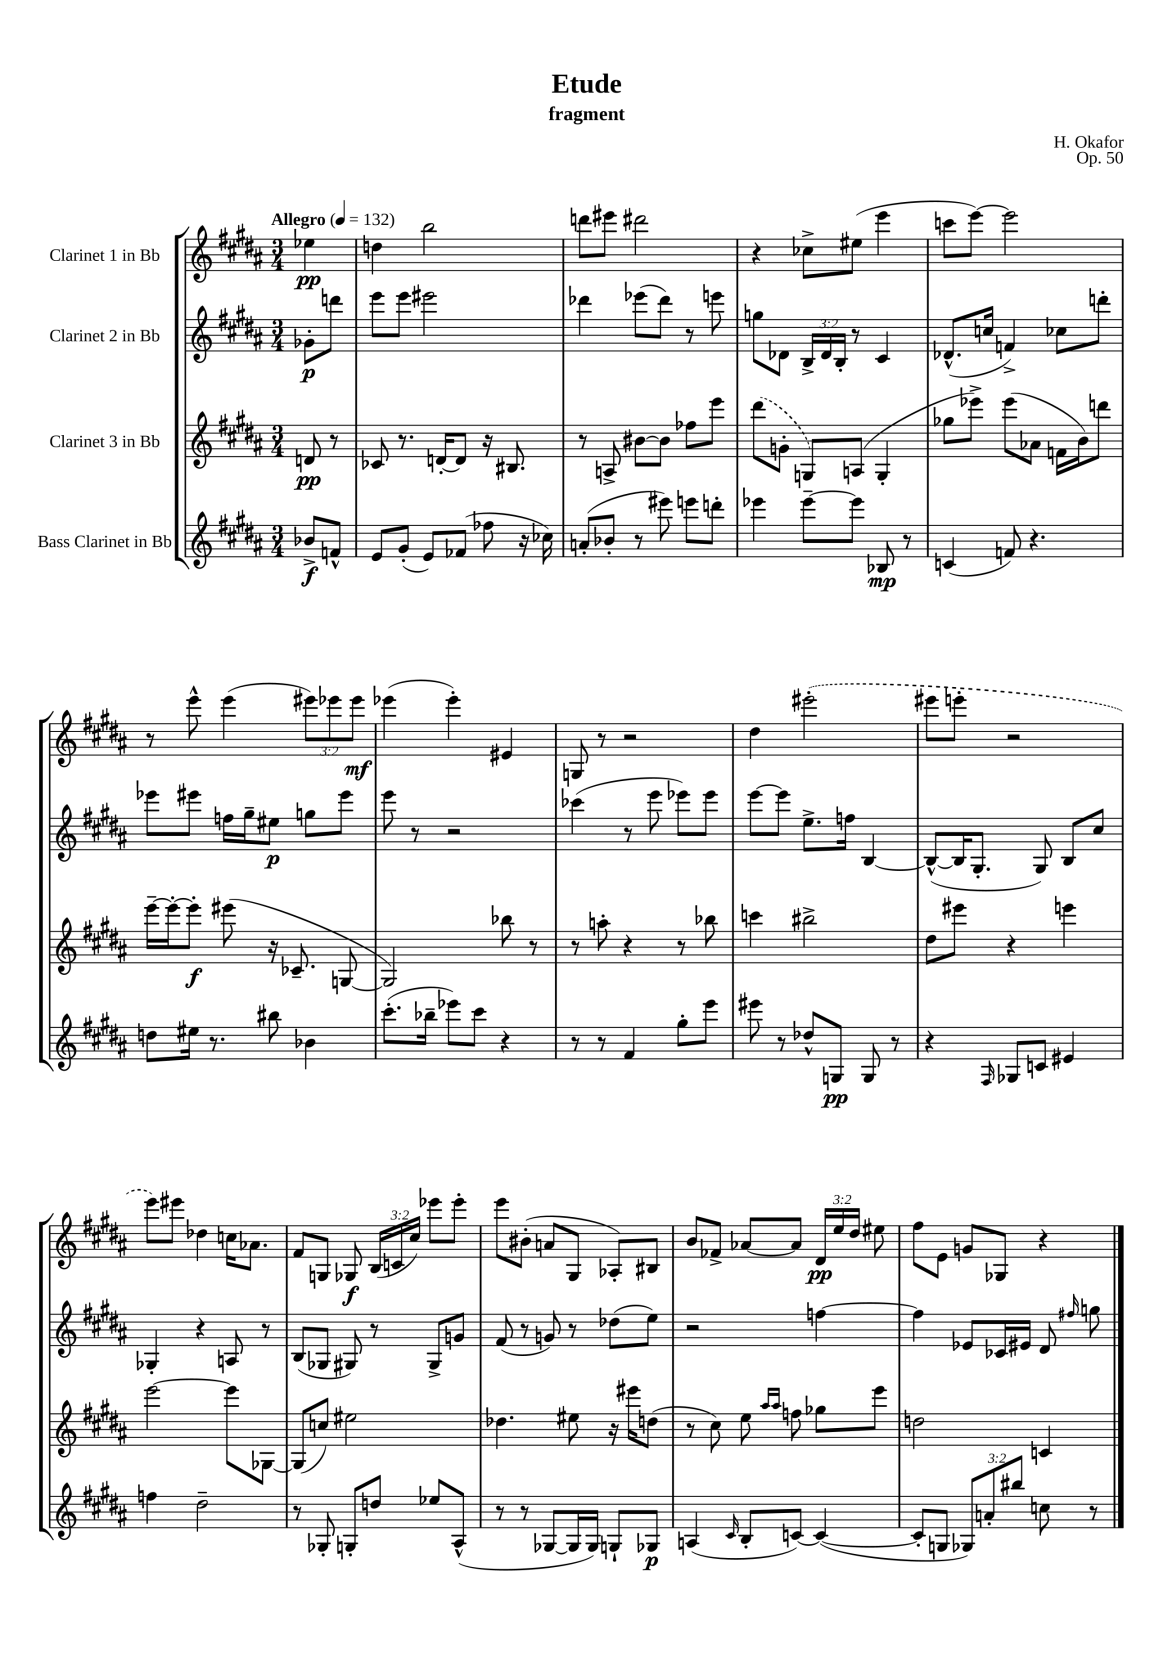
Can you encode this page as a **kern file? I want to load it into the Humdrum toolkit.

**kern	**kern	**kern	**kern
*staff4	*staff3	*staff2	*staff1
*clefG2	*clefG2	*clefG2	*clefG2
*k[f#c#g#d#a#]	*k[f#c#g#d#a#]	*k[f#c#g#d#a#]	*k[f#c#g#d#a#]
*M3/4	*M3/4	*M3/4	*M3/4
*MM132	*MM132	*MM132	*MM132
8b-^	8d	8g-'	4ee-
8f^^	8r	8ddd	.
=	=	=	=
8e	8c-	8eee	4dd
(8g#'	8.r	8eee	.
8e)	.	2eee#	2bb
.	[16d'	.	.
(8f-	8d]	.	.
8ff-	16r	.	.
.	8.B#	.	.
16r	.	.	.
16cc-)	.	.	.
=	=	=	=
(8a'	8r	4ddd-	8ddd
8b-'	8A^	.	8eee#
8r	[8b#	(8eee-	2ddd#
8eee#)	8b#]	8ddd-)	.
8eee	8ff-	8r	.
8ddd'	8eee	8eee	.
=	=	=	=
4eee-	(8ddd#	8gg	4r
.	8g'	8d-	.
[8eee-~	8G)	24B^	8cc-^
.	.	24d-	.
.	.	24B'	.
8eee-]	(8A	8r	(8ee#
8B-	4G'	4c#	4eee
8r	.	.	.
=	=	=	=
(4c	8gg-	(8.d-^^	8ccc
.	8eee-^)	.	[8eee)
.	.	16cc	.
8f)	(8eee-	4f^)	2eee]
4.r	8a-	.	.
.	16f	8cc-	.
.	16b)	.	.
.	8ddd	8ddd'	.
=	=	=	=
8dd	[16eee~	8eee-	8r
.	16eee'_	.	.
16ee#	8eee']	8eee#	8eee^^
8.r	.	.	.
.	(8eee#	16ff	(4eee
.	.	16gg#~	.
8bb#	16r	8ee#	.
.	8.c-~	.	.
4b-	.	8gg	12eee#)
.	.	.	12eee-
.	[8G	8eee#	.
.	.	.	12eee-
=	=	=	=
(8.ccc#'	2G])	8eee	(4eee-
.	.	8r	.
16bb-~	.	.	.
8eee-)	.	2r	4eee-')
8ccc#	.	.	.
4r	8bb-	.	4e#
.	8r	.	.
=	=	=	=
8r	8r	(4ccc-	8G
8r	8aa'	.	8r
4f#	4r	8r	2r
.	.	8eee	.
8gg#'	8r	8eee-)	.
8eee	8bb-	8eee-	.
=	=	=	=
8eee#	4ccc	[8eee	4dd#
8r	.	8eee]	.
8dd-^^	2bb#^	8.ee^	(2eee#'
8G	.	.	.
.	.	16ff	.
8G	.	[4B	.
8r	.	.	.
=	=	=	=
4r	8dd#	(8B^^_	8eee#
.	8eee#	16B]	8eee'
.	.	8.G#'	.
16qqF#	.	.	.
8G-	4r	.	2r
8c	.	8G#)	.
4e#	4eee	8B	.
.	.	8cc#	.
=	=	=	=
4ff	[2eee	4G-'	8eee)
.	.	.	8eee#
2dd#~	.	4r	4dd-
.	8eee]	8A	16cc
.	.	.	8.a-
.	[8G-	8r	.
=	=	=	=
8r	(8G-]	(8B	8f#
8G-'	8cc)	8G-	8G
8G'	2ee#	8G#)	8G-
8dd	.	8r	(24B
.	.	.	24c
.	.	.	24cc#)
8ee-	.	8G#^	8eee-
(8A#^^	.	8g	8eee-'
=	=	=	=
8r	4.dd-	(8f#	8eee
8r	.	8r	(8b#'
[8G-	.	8g)	8a
16G-]	8ee#	8r	8G#
16G-)	.	.	.
8G`	16r	(8dd-	8A-')
.	16eee#	.	.
8G-	(8dd	8ee)	8B#
=	=	=	=
(4A	8r	2r	8b
.	8cc#)	.	8f-^
16qqc#	.	.	.
8B'	8ee	.	[8a-
.	16qqaa#	.	.
.	16qqaa#	.	.
[8c)	8ff	.	8a-]
(4c_	8gg-	[4ff	24d#
.	.	.	24ee
.	.	.	24dd#
.	8eee	.	8ee#
=	=	=	=
8c']	2dd	4ff]	8ff#
8G	.	.	8e
12G-)	.	8e-	8g
12a'	.	.	.
.	.	16c-	8G-
12bb#	.	.	.
.	.	16e#	.
8cc	4c	8d#	4r
.	.	16qqff#	.
8r	.	8gg	.
==	==	==	==
*-	*-	*-	*-
